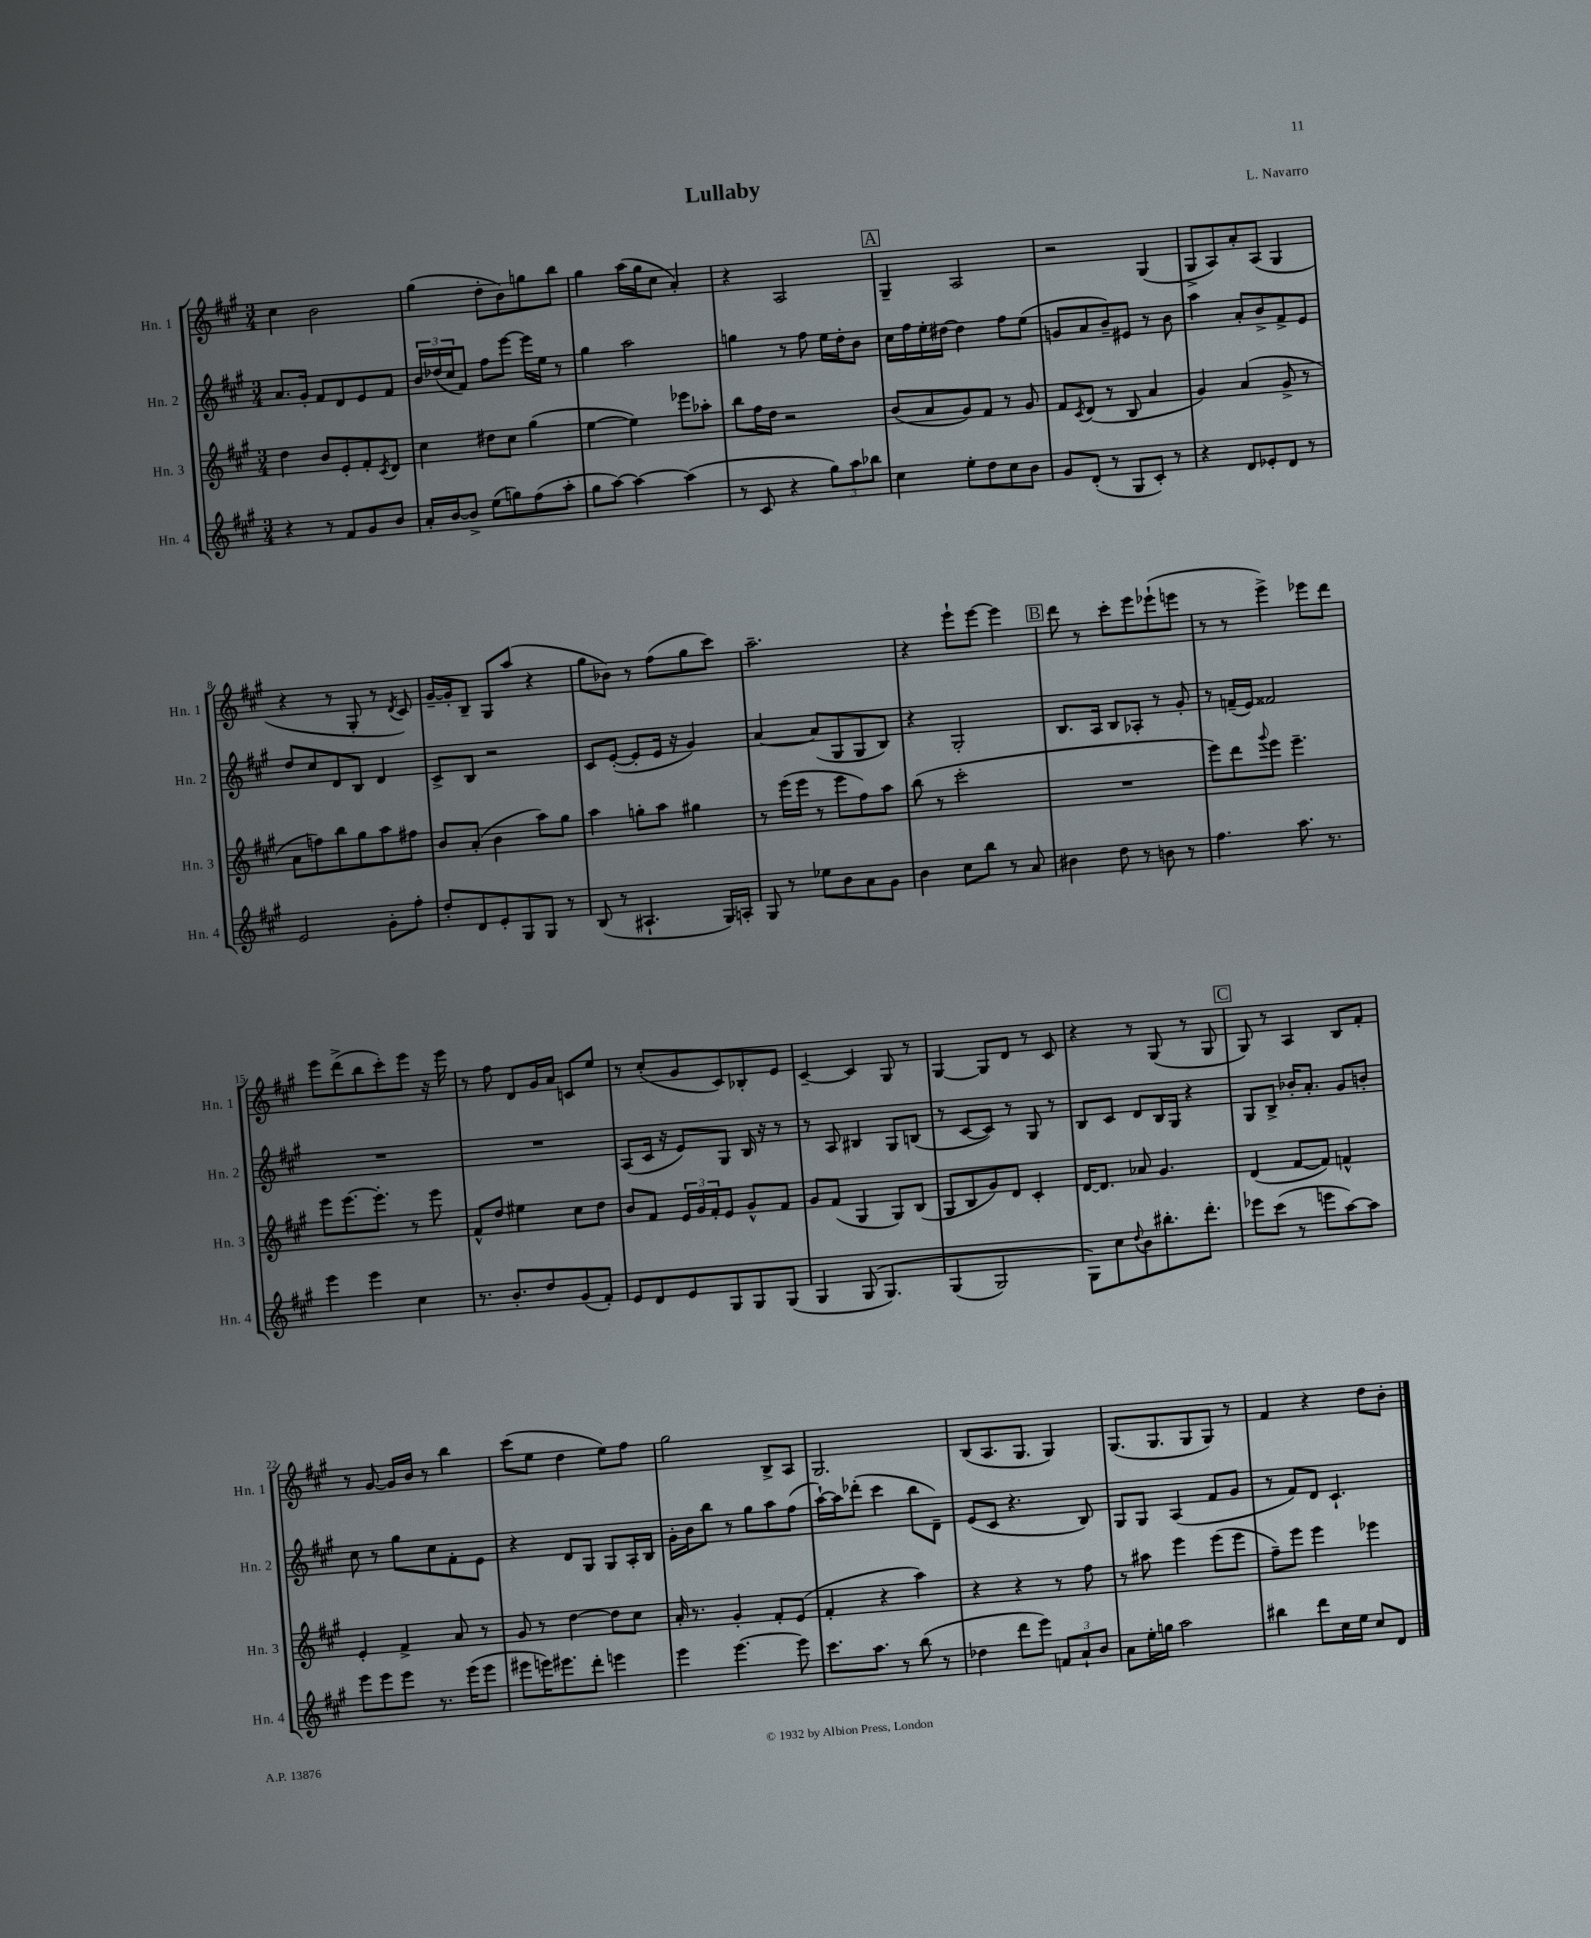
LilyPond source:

\header { title = "Lullaby" composer = "L. Navarro" }
<<
\new StaffGroup <<
\new Staff = "s0" \with { instrumentName = "Hn. 1" shortInstrumentName = "Hn. 1" } {
    \clef treble \key a \major \numericTimeSignature \time 3/4
    cis''4 b'2 |
    gis''4( d''8-. b'8) g''8 b''8 |
    gis''4 a''16( gis''16 cis''8 a'4-.) |
    r4 a2 |
    \mark \markup { \box "A" } gis4-- a2 |
    r2 gis4( |
    gis8-> a8) a'8-. a8( gis4 |
    r4 r8 gis8-. r8 \acciaccatura { d'8 } cis'8) |
    gis'16~-- gis'16-. b8-- gis8 a''8( r4 |
    gis''8 bes'8) r8 fis''8( gis''8 cis'''8) |
    a''2.-- |
    r4 e'''8-! e'''8~ e'''4 |
    \mark \markup { \box "B" } d'''8 r8 cis'''8-. e'''8 ees'''8-!( e'''8 |
    r8 r8 e'''4->) ees'''8 d'''8 |
    e'''8 d'''8->( b''8 cis'''8-.) e'''8 r16 e'''16 |
    r8 fis''8 d'8 gis'16 a'16 c'8 e''8 |
    r8 cis''8-.( gis'8 cis'8) bes8-. e'8 |
    cis'4~-- cis'4 gis8 r8 |
    gis4~ gis8 d'8 r8 cis'8 |
    r4 r8 gis8( r8 gis8 |
    \mark \markup { \box "C" } gis8) r8 a4 b8 fis'8-. |
    r8 gis'8~ gis'16 b'16 r8 b''4 |
    cis'''8( e''8 d''4 e''8) fis''8 |
    gis''2 b8-> a8 |
    gis2. |
    b8( a8. gis8. gis4) |
    gis8.( gis8. gis8 gis8) r8 |
    fis'4 r4 d''8 b'8-. \bar "|." |
}
\new Staff = "s1" \with { instrumentName = "Hn. 2" shortInstrumentName = "Hn. 2" } {
    \clef treble \key a \major \numericTimeSignature \time 3/4
    a'8. gis'16-. fis'8 d'8 e'8 fis'8 |
    \tuplet 3/2 { b'16 des''16( cis''16 } fis'8) fis''8 e'''8~ e'''16 e''16 r8 |
    gis''4 a''2 |
    g''4 r8 fis''8 e''16 d''16-. b'8 |
    \mark \markup { \box "A" } cis''16 fis''16 e''16-. dis''16~ dis''4 fis''8 e''8( |
    g'8 a'8 b'8--) eis'8 r8 b'8 |
    a''4 a'8-. b'8-> fis'8-> e'8 |
    d''8 cis''8 d'8 b8 d'4 |
    cis'8-> b8 r2 |
    cis'8 e'8~-.( e'8-. e'16 r16 gis'4) |
    a'4~ a'8( gis8 gis8 b8) |
    r4 gis2-. |
    \mark \markup { \box "B" } b8. a16 b8 aes8-. r8 gis'8-. |
    r8 f'16--( e'16) fisis'2 |
    R2. |
    R2. |
    a8( cis'16 r16 e'8) gis8 b16 r16 r8 |
    r8 a8 bis4 gis8 b8( |
    r8 cis'8~ cis'8) r8 gis8 r8 |
    b8 cis'8 d'8 b16 gis16 r4 |
    \mark \markup { \box "C" } gis8 b8-> bes'16-. a'8.-. gis'8 b'8-. |
    cis''8 r8 gis''8 cis''8 fis'8-. e'8 |
    r4 d'8 gis8 gis8 a16-. b16 |
    gis'16-. b'16 b''8 r8 gis''8 a''8 fis''8( |
    a''16~-!) a''16 des'''8-.( cis'''4 b''8 d'8--) |
    e'8( cis'8 r4. b8) |
    gis8 gis8 a4( fis'8 gis'8 |
    r8 fis'8) d'8 cis'4.-! \bar "|." |
}
\new Staff = "s2" \with { instrumentName = "Hn. 3" shortInstrumentName = "Hn. 3" } {
    \clef treble \key a \major \numericTimeSignature \time 3/4
    d''4 b'8 e'8-. fis'8-. \acciaccatura { cis'8 } d'8 |
    cis''4 dis''8 cis''8 gis''4( |
    e''4~ e''4) ees'''8 aes''8-. |
    b''8 fis''16 d''16 r2 |
    \mark \markup { \box "A" } b'8( a'8 gis'8) fis'8 r8 gis'8 |
    fis'8 \acciaccatura { cis'8 } d'8( r8 b8 a'4 |
    gis'4) a'4( gis'8-> r8 |
    a'8 f''8) b''8 gis''8 a''8 fis''8 |
    b'8 a'8-.( b'4 a''8) gis''8 |
    a''4 g''8-. a''8 gis''4 |
    r8 e'''16( e'''16 r8 e'''8 fis''8) a''8 |
    b''8( r8 cis'''2-. |
    \mark \markup { \box "B" } R2. |
    e'''8) d'''8 \appoggiatura { gis'''8 } e'''8 e'''4.-- |
    e'''8 e'''8.~ e'''8.-. r8 e'''8 |
    fis'8-^ d''8 eis''4 cis''8 d''8 |
    b'8 fis'8 \tuplet 3/2 { e'16 gis'16 fis'16-. } e'8 gis'8-^ fis'8 |
    gis'8 fis'8( gis4 gis8) b8( |
    gis8 b8 gis'8) d'8 cis'4-. |
    d'16~ d'8. aes'8 gis'4. |
    \mark \markup { \box "C" } d'4( fis'8~ fis'8) f'4-^ |
    e'4-. fis'4-> a'8 r8 |
    gis'8 r8 d''4~ d''8 cis''8 |
    a'16-. r8. gis'4-. fis'8-. e'8( |
    fis'4-. r4 a''4) |
    r4 r4 r8 fis''8 |
    r8 ais''8 e'''4 e'''8( e'''8 |
    fis''8--) e'''8 e'''4 ees'''4 \bar "|." |
}
\new Staff = "s3" \with { instrumentName = "Hn. 4" shortInstrumentName = "Hn. 4" } {
    \clef treble \key a \major \numericTimeSignature \time 3/4
    r4 r8 fis'8 gis'8 b'8 |
    a'16-. b'16~ b'8-> e''8( g''8) fis''8( a''8-. |
    gis''8 a''8~) a''4~ a''4( |
    r8 cis'8 r4 \tuplet 3/2 { gis''8) a''8 bes''8 } |
    \mark \markup { \box "A" } cis''4 e''8-. d''8 cis''8 b'8 |
    gis'8 d'8-.( r8 gis8 cis'8-.) r8 |
    r4 d'8 ees'8-. d'8 r8 |
    e'2 gis'8-. fis''8-. |
    d''8-. d'8 e'8-. gis8 gis8 r8 |
    b8( r8 ais4.-! gis16) a16-. |
    gis8 r8 ees''8 b'8 a'8 gis'8 |
    b'4 cis''8 b''8 r8 a'8 |
    \mark \markup { \box "B" } bis'4 d''8 r8 b'8 r8 |
    fis''4. a''8. r8. |
    e'''4 e'''4 cis''4 |
    r8. b'8.-. d''8 gis'8( fis'8-.) |
    e'8 d'8 e'8 gis8 gis8 gis8( |
    gis4 gis8\( gis4.) |
    gis4( gis2) |
    gis8\) cis''8 \appoggiatura { d''8 } b'8 bis''8.-. d'''8.-. |
    \mark \markup { \box "C" } ees'''8 cis'''8( r8 e'''8 a''8~) a''8 |
    e'''8 e'''8 e'''8 r8. e'''16( e'''8 |
    eis'''8 e'''16) eis'''8. d'''8-. e'''4 |
    e'''4 e'''4.~ e'''8 |
    cis'''8. a''8. r8 b''8( r8 |
    des''4 d'''8 e'''8) \tuplet 3/2 { f'8 a'8-! b'8 } |
    a'8 e''16-. g''16 a''2 |
    bis''4 d'''8 cis''16 e''16 cis''8 d'8 \bar "|." |
}
>>
>>
